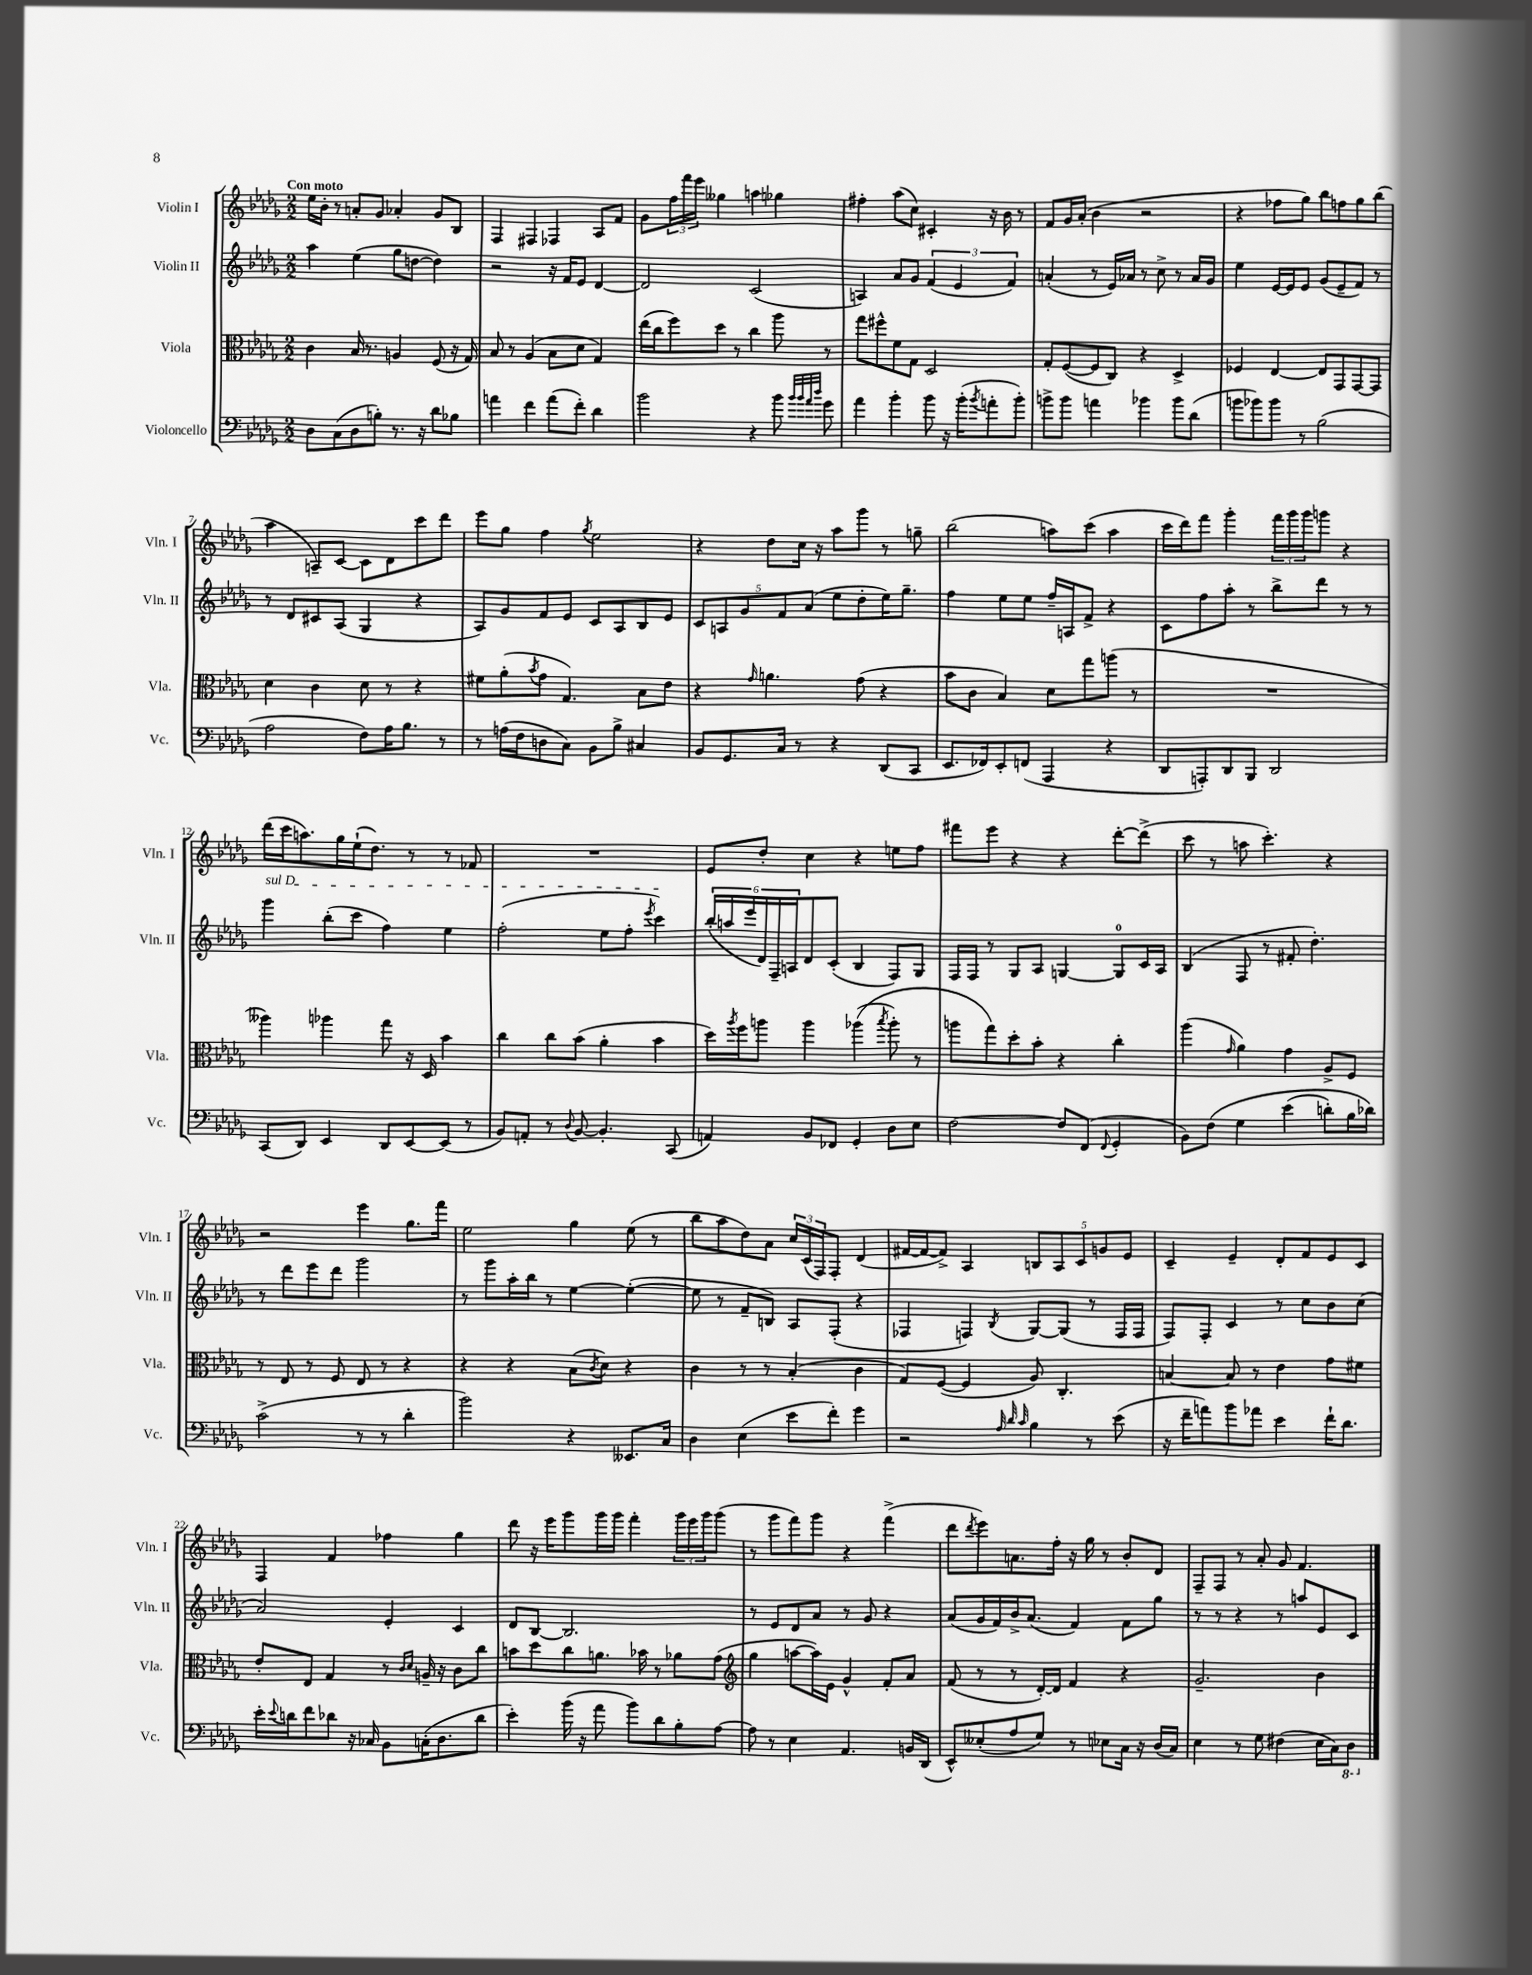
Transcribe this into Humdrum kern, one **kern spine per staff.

**kern	**kern	**kern	**kern
*staff4	*staff3	*staff2	*staff1
*clefF4	*clefC3	*clefG2	*clefG2
*k[b-e-a-d-g-]	*k[b-e-a-d-g-]	*k[b-e-a-d-g-]	*k[b-e-a-d-g-]
*M2/2	*M2/2	*M2/2	*M2/2
8D-	4c	4aa-	16ee-
.	.	.	16b-'
(8C	.	.	8r
8D-	16B-	(4ee-	8a'
.	8.r	.	.
8B')	.	.	8g-
8.r	4A	8gg-	4a-'
.	.	[8dd	.
16r	.	.	.
8d-	(8F	4dd])	8g-
8B-	16r	.	8B-
.	16G-)	.	.
=	=	=	=
4a	8B-	2r	4F
.	8r	.	.
4f	(4A-	.	4F#
(8a	8B-	16r	4F-
.	.	16f	.
8f')	8d-	8e-	.
4d-	4G-)	[4d-	8A-
.	.	.	8f
=	=	=	=
2b-	(16ee-	2d-]	8g-
.	16cc	.	.
.	8ff)	.	24ff
.	.	.	24fff
.	.	.	24eee-
.	8dd-	.	4gg--
.	8r	.	.
4r	4cc	(2c	4aa
8b-	8aa-	.	4gg-
32qqb-	.	.	.
32qqb-	.	.	.
32qqa-	.	.	.
32qqdd-	.	.	.
8g-	8r	.	.
=	=	=	=
4a-	8gg-	4A)	4ff#'
.	8ff#^^	.	.
4b-'	8f	8a-	(8aa-
.	8G-	8g-	8cc)
8b-	2D-	(6f	4c#'
16r	.	.	.
.	.	6e-	.
(16b-'	.	.	.
8qb-	.	.	.
8a'	.	.	16r
.	.	.	16b-
.	.	6f)	.
8b-')	.	.	8r
=	=	=	=
8b^	8G-'	(4a'	8f
8b	([8F	.	16g-
.	.	.	(16a-'
4a	8F]	8r	4b-
.	8C)	16e-)	.
.	.	16a-	.
4b-	4r	8r	2r
.	.	8cc^	.
8b-	4D-^	8r	.
(8d-	.	16a-	.
.	.	16g-	.
=	=	=	=
8b	4F-	4ee-	4r
8b-)	.	.	.
8b-	[4E-	[16e-	8ff-
.	.	16e-]	.
8r	.	8e-	8gg-)
(2B-	8E-]	(8g-	8bb-
.	8GG-	8e-~	8ff
.	[8GG-	8f)	8gg-
.	8GG-]	8r	(8bb-
=	=	=	=
2A-	4d-	8r	4aa-
.	.	8d-	.
.	4c	8c#	8A~)
.	.	(8A-	[8c
8F)	8d-	4G-	8c]
16A-	8r	.	8d-
8.B-	.	.	.
.	4r	4r	8ccc
8r	.	.	8ddd-
=	=	=	=
8r	8f#	8A-)	8eee-
(16A	(8a-'	8g-	8gg-
16F	.	.	.
.	8qb-	.	.
8D	8g-	8f	4ff
8C)	4.G-)	8e-	.
.	.	.	8qgg-
8BB-	.	8c	2ee-
8B-^	.	8A-	.
4C#	8B-	8B-	.
.	8e-	8e-	.
=	=	=	=
8BB-	4r	10c	4r
.	.	10A	.
8.GG-	.	.	.
.	.	10g-	.
.	16qqg-	.	.
.	4.a	.	8dd-
.	.	10f	.
16C	.	.	.
8r	.	.	16cc
.	.	(10a-	.
.	.	.	16r
4r	.	8ee-	8aa-
.	(8g-	8dd-'	8ggg-
(8DD-	4r	16ee-)	8r
.	.	8.gg-~	.
8CC	.	.	8gg~
=	=	=	=
8.EE-	8b-	4ff	(2bb-
.	8c	.	.
16FF-)	.	.	.
8EE-'	4B-)	8ee-	.
(8FF	.	8ee-	.
4AAA-	8d-	16ff~	8aa)
.	.	16A	.
.	8gg-	8f^	(8ccc
4r	(8aa	4r	4aa
.	8r	.	.
=	=	=	=
8DD-	1r	8c	16ccc
.	.	.	16ddd-)
8AAA')	.	8ff	8fff
8DD-	.	8aa-'	4ggg-'
8BBB-	.	8r	.
2DD-	.	8bb-^	24fff
.	.	.	24ggg-
.	.	.	24ggg-
.	.	8ddd-	8ggg
.	.	8r	4r
.	.	8r	.
=	=	=	=
(8CC	4aa--)	4ggg-	(16ddd-
.	.	.	16ccc
8DD-)	.	.	8.aa)
4EE-	4aa-	(8bb-'	.
.	.	.	16gg-
.	.	8ccc	(16ee-`
.	.	.	8.dd-)
8DD-	8gg-	4ff)	.
[8EE-	16r	.	8r
.	16D-	.	.
(8EE-]	4b-	4ee-	8r
8r	.	.	8f-
=	=	=	=
8BB-)	4cc	(2ff'	1r
8AA'	.	.	.
8r	8cc	.	.
8qqD-	.	.	.
[8BB-	(8b-	.	.
4.BB-']	4a-'	8ee-	.
.	.	8ff'	.
.	.	8qeee-	.
.	4b-	4ccc)	.
(8CC	.	.	.
=	=	=	=
4AA)	16dd-)	(24bb-'	8e-
.	.	24aa	.
.	8qaa-	.	.
.	16ff	.	.
.	.	24eee-	.
.	8aa	24d-)	8dd-'
.	.	24F~	.
.	.	24A	.
8BB-	4aa	8d-	4cc
8FF-	.	(8c'	.
4GG-'	&((4aa-	4B-	4r
.	8qbb-	.	.
8D-	8aa-')	8F)	8ee
8E-	8r	8G-	8ff
=	=	=	=
[2F	8aa	16F	8fff#
.	.	16F	.
.	8gg-&)	8r	8eee-
.	8dd-'	8G-	4r
.	8b-'	8A-	.
8F]	4r	[4G	4r
(8FF	.	.	.
8qqFF	.	.	.
4GG-'	4cc'	8G]	[8ddd-'
.	.	16c	(8ddd-^]
.	.	16A-	.
=	=	=	=
8BB-)	(4aa-	(4B-	8ccc
&(8F	.	.	8r
.	16qqg-	.	.
4G-	4a-)	8F	8aa
.	.	8r	4.ccc')
(4e-	4g-	8f#'	.
.	.	4.dd-')	.
8d')	8A-^	.	4r
16B-	8F	.	.
16d-&)	.	.	.
=	=	=	=
(2c^	8r	8r	2r
.	8E-	8ddd-	.
.	8r	8eee-	.
.	8F	8ddd-	.
8r	8E-	2ggg-	4eee-
8r	8r	.	.
4d-'	4r	.	8.gg-
.	.	.	16fff
=	=	=	=
2b-)	4r	8r	2ee-
.	.	8ggg-	.
.	4r	16aa-'	.
.	.	16bb-	.
.	.	8r	.
4r	(8B-	[4ee-	4gg-
.	8qc	.	.
.	8d-)	.	.
8.EE--	4r	(4ee-'_	(8ee-
.	.	.	8r
16C	.	.	.
=	=	=	=
4D-	4c	8ee-]	8bb-
.	.	8r	8aa-
(4E-	8r	8f~	8dd-)
.	8r	8B)	8a-
8e-	(4B-'	8A-	24cc
.	.	.	(24c
.	.	.	24F)
8f')	.	(8F'	8F'
4g-	4c	4r	(4d-
=	=	=	=
2r	8G-)	4F-	[16f#
.	.	.	16f#_
.	([8F	.	8f#^])
.	4F]	4F)	4A-
32qqA-	.	.	.
32qqd-	.	.	.
32qqc	.	8qB-	.
4B-	8A-)	[8G-	10B
.	.	.	10A-
.	4.C'	(8G-]	.
.	.	.	10c
8r	.	8r	.
.	.	.	10g
(8e-	.	16F	.
.	.	.	10e-
.	.	16F	.
=	=	=	=
16r	[4B	8F)	4c~
16f~	.	.	.
8a)	.	8F'	.
8b-	8B]	4c	4e-~
8a-	8r	.	.
4e-	4e-	8r	8d-'
.	.	8cc	8f
16f`	8g-	8b-	8e-
8.d-	.	.	.
.	8f#	(8cc	8c
=	=	=	=
16e-'	8e-'	2a-)	4F
8qqe-	.	.	.
16d	.	.	.
8f	8E-	.	.
8d-	4G-	.	4f
16r	.	.	.
16C-	.	.	.
8BB-	8r	4e-'	4ff-
.	16qqc	.	.
.	16qqd-	.	.
(16C'	16A~	.	.
8.D-	16r	.	.
.	8c	4c	4gg-
8d-	8cc	.	.
=	=	=	=
4e-')	8b	8d-	8ddd-
.	8dd-	[8B-	16r
.	.	.	16eee-
(16b-	8cc	2.B-]	8ggg-
16r	.	.	.
8a-	8.a	.	16ggg-
.	.	.	16ggg-
8b-)	.	.	4fff'
.	16b-	.	.
8d-	8r	.	.
8B-'	8a-	.	24ggg-
.	.	.	24eee-
.	.	.	24ggg-
[8A-	(8g-	.	(8ggg-
=	=	=	=
*	*clefG2	*	*
8A-]	4gg-	8r	8r
8r	.	8e-	8ggg-
4E-	[8aa	8d-	8fff)
.	16aa])	8a-	8ggg-
.	16e-	.	.
4.AA-	4g-^^	8r	4r
.	.	8g-	.
.	8f'	4r	(4fff^
16BB	8a-	.	.
(16DD-	.	.	.
=	=	=	=
8EE-^^)	(8f	(8a-	8ddd-
.	.	.	8qddd-
(8E--'	8r	16g-	8eee-)
.	.	16f)	.
8A-	8r	16b-^	8.a
.	.	(8.a-	.
8G-)	[16d-')	.	.
.	16d-]	.	16ff'
8r	4f	4f)	16r
.	.	.	16gg-
8E-	.	.	8r
16C	4r	8f	8b-'
16r	.	.	.
(16D-	.	8gg-	8d-
16C)	.	.	.
=	=	=	=
4E-	2.g-~	8r	8F~
.	.	8r	8F
8r	.	4r	8r
8G-	.	.	8a-'
(4F#	.	8r	8g-
.	.	8aa	4.f
16E-	4b-	8e-	.
16C)	.	.	.
8DD-	.	8c	.
==	==	==	==
*-	*-	*-	*-
